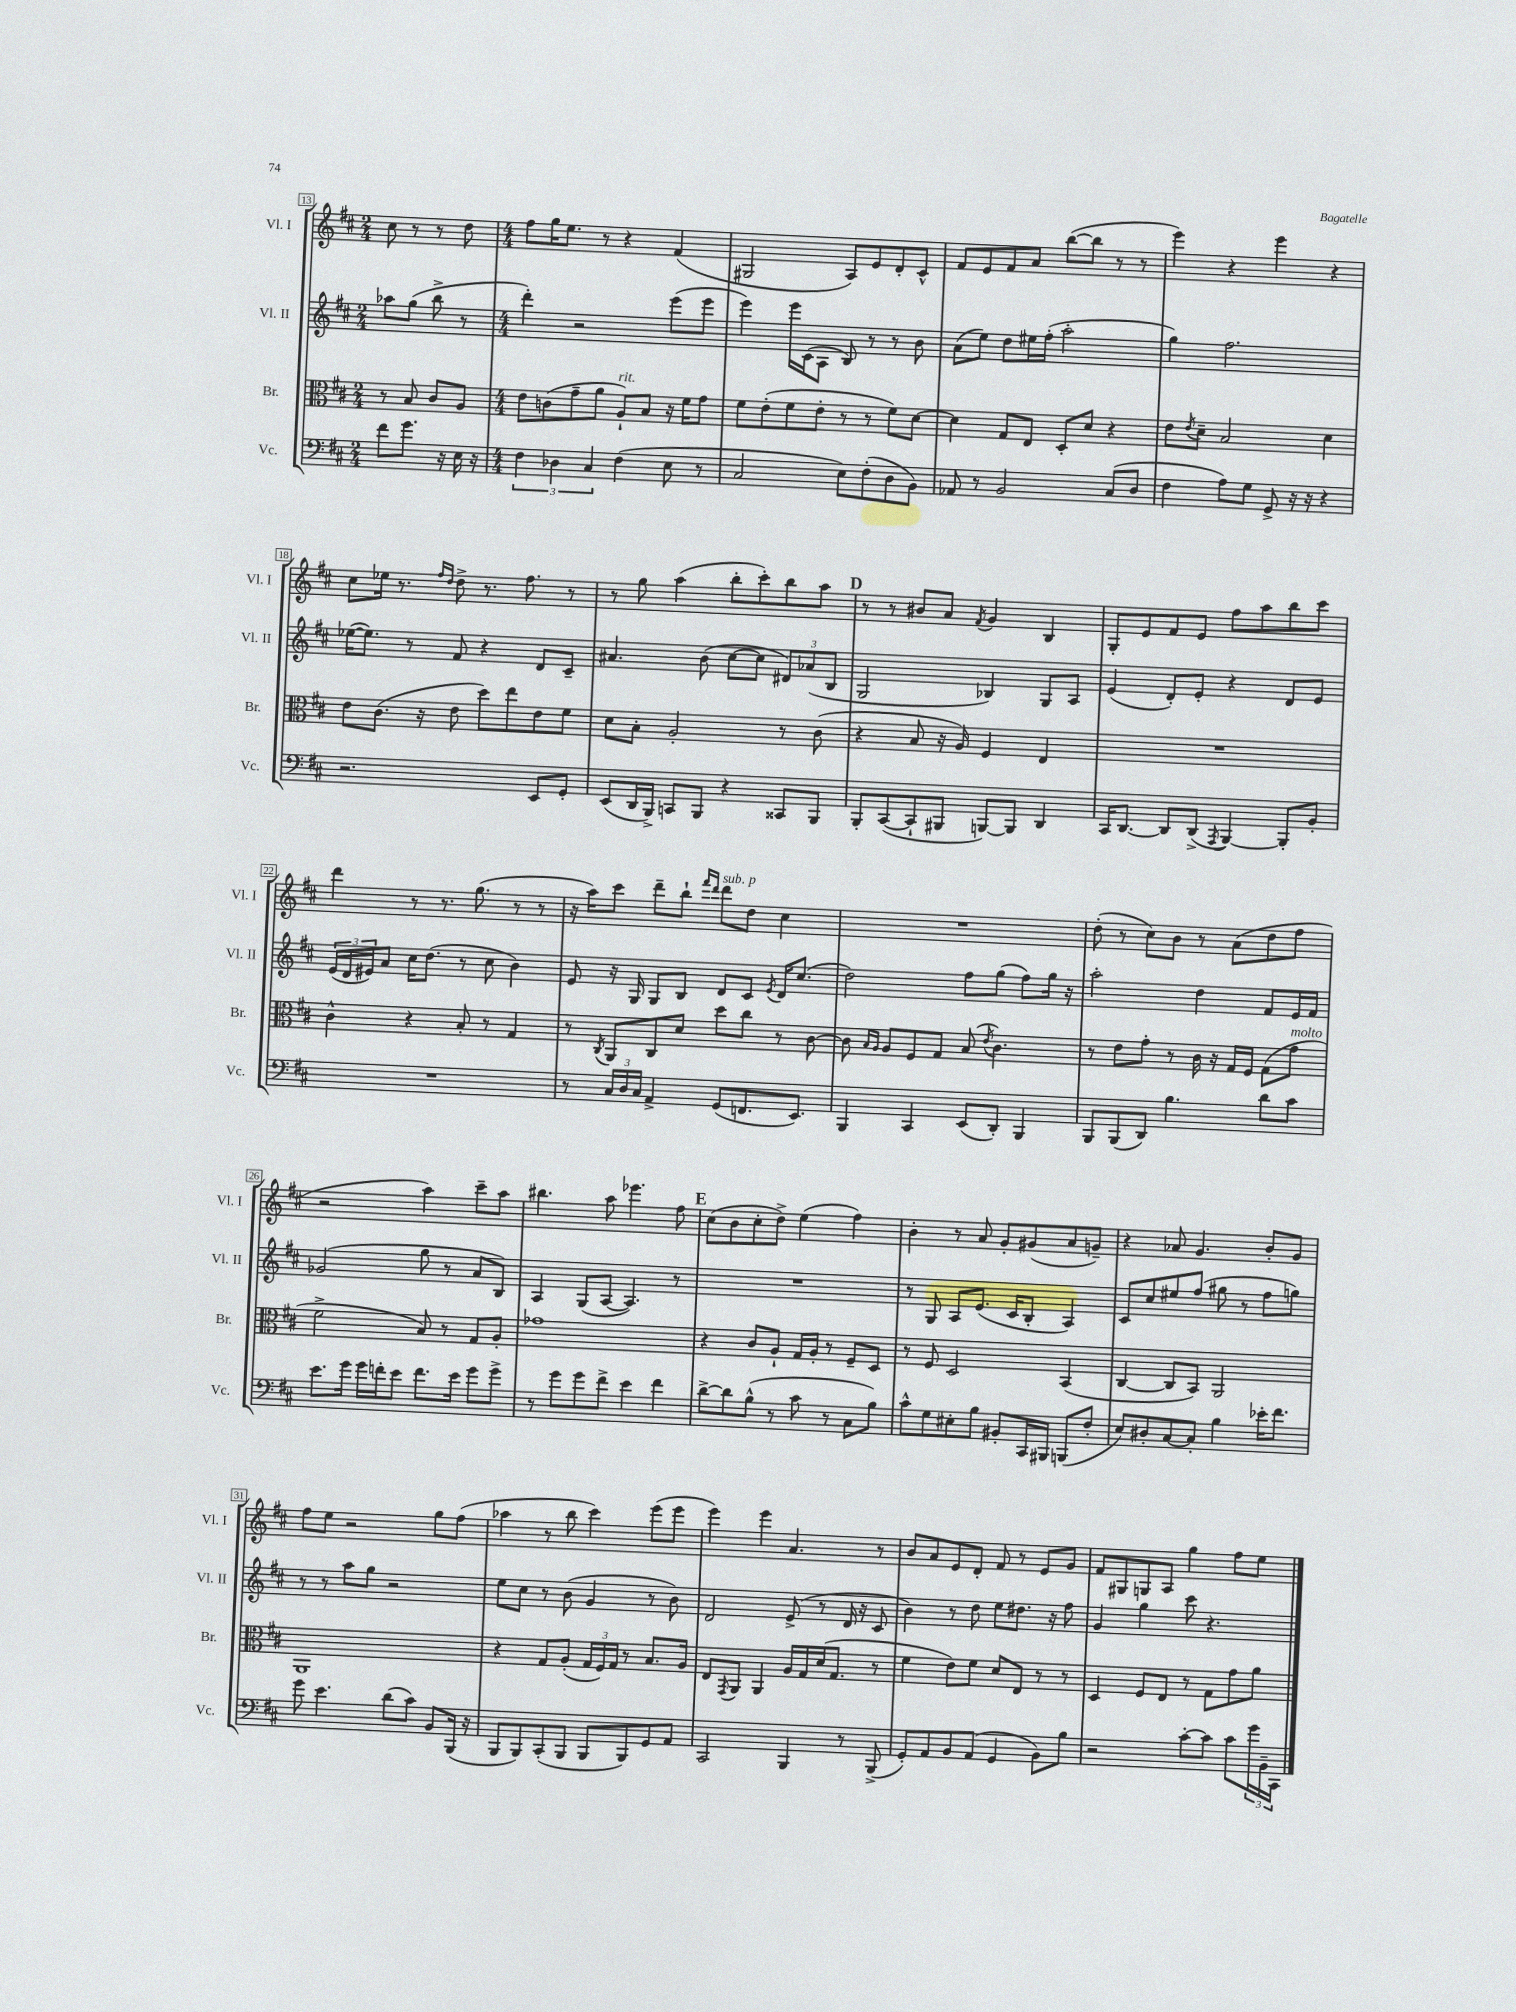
<<
\new StaffGroup <<
\new Staff = "s0" \with { instrumentName = "Vl. I" shortInstrumentName = "Vl. I" } {
    \clef treble \key d \major \numericTimeSignature \time 2/4
    cis''8 r8 r8 d''8 |
    \numericTimeSignature \time 4/4 fis''8 g''16 e''8. r8 r4 fis'4( |
    gis2 a8) e'8 d'8-. cis'8-^ |
    fis'8 e'8 fis'8 a'8 b''8~( b''8 r8 r8 |
    e'''4) r4 e'''4 r4 |
    cis''8 ees''16 r8. \grace { fis''16 d''16 } d''8-> r8. fis''8. r8 |
    r8 g''8 a''4( b''8-. cis'''8-.) b''8 a''8 |
    \mark \markup { \bold "D" } r8 r8 bis'8 a'8 \acciaccatura { fis'8 } g'4 b4 |
    g8-. e'8 fis'8 e'8 fis''8 a''8 b''8 cis'''8 |
    d'''4 r8 r8. g''8.( r8 r8 |
    r16 a''16) cis'''8 d'''8-- b''8-! \grace { fis'''16 d'''16 } d'''8^\markup { \italic "sub. p" } d''8 cis''4 |
    R1 |
    d''8-.( r8 cis''8) b'8 r8 a'8( d''8 fis''8 |
    r2 a''4) cis'''8-- a''8 |
    bis''4. a''8 ees'''4. fis''8 |
    \mark \markup { \bold "E" } cis''8( b'8 cis''8-. d''8->) e''4( fis''4) |
    b'4-. r8 a'8 g'8-. gis'8( a'8 g'8--) |
    r4 aes'8 g'4. b'8-. g'8 |
    fis''8 e''8 r2 g''8 fis''8( |
    aes''4 r8 b''8 cis'''4) e'''8( e'''8 |
    e'''4) e'''4 a'4. r8 |
    b'8 a'8 e'8 d'8-. fis'8 r8 e'8 g'8 |
    fis'8 gis8 g8 a8 g''4 fis''8 e''8 \bar "|." |
}
\new Staff = "s1" \with { instrumentName = "Vl. II" shortInstrumentName = "Vl. II" } {
    \clef treble \key d \major \numericTimeSignature \time 2/4
    aes''8 g''8( b''8-> r8 |
    \numericTimeSignature \time 4/4 d'''4-.) r2 e'''8( e'''8 |
    e'''4) e'''16 cis'16( a8 b8) r8 r8 b'8 |
    a'8( e''8) d''8 eis''16 fis''16-.( a''2-. |
    g''4) fis''2. |
    ees''16~( ees''8.) r8 fis'8 r4 d'8 cis'8-- |
    ais'4. b'8( cis''8~ cis''8 \tuplet 3/2 { dis'8) aes'8( b8 } |
    \mark \markup { \bold "D" } g2 bes4) g8 a8 |
    e'4( d'8-.) e'8-. r4 d'8 e'8 |
    \tuplet 3/2 { e'16( d'16 eis'16) } a'8 cis''16 d''8.( r8 cis''8 b'4) |
    e'8 r16 g16 g8 b8 d'8 cis'8 \acciaccatura { e'8 } d'16 cis''8.( |
    d''2) fis''8 g''8( fis''8) g''16 r16 |
    a''2-. d''4 fis'8 e'16 fis'16 |
    ges'2( g''8 r8 a'8 b8) |
    a4 g8( a8~ a4.) r8 |
    \mark \markup { \bold "E" } R1 |
    r8 g8 a8 e'8.( cis'16 b8-. a4) |
    cis'8 cis''8 eis''8 fis''8( gis''8 r8 fis''8 g''8) |
    r8 r8 a''8 g''8 r2 |
    e''8 cis''8 r8 b'8( g'4 r8 b'8) |
    d'2 e'8->( r8 d'16 r16 cis'8 |
    b'4) r8 d''8 e''8 dis''8. r16 fis''8 |
    g'4 g''4 cis'''8 r4. \bar "|." |
}
\new Staff = "s2" \with { instrumentName = "Br." shortInstrumentName = "Br." } {
    \clef alto \key d \major \numericTimeSignature \time 2/4
    r8 b8 cis'8 a8 |
    \numericTimeSignature \time 4/4 e'8 c'8( g'8-- a'8 a8-!^\markup { \italic "rit." }) b8 r16 fis'16 g'8 |
    fis'8 e'8-.( fis'8 e'8-. r8 r8 fis'8) d'8~ |
    d'4 g8 e8 d8-. d'8 r4 |
    e'8 \acciaccatura { e'8 } d'8-- b2 d'4 |
    e'8 cis'8.( r16 e'8 d''8) e''8 e'8 fis'8 |
    d'8 b8-. a2-. r8 cis'8( |
    \mark \markup { \bold "D" } r4 b8 r16 a16) fis4 e4 |
    R1 |
    cis'4-^ r4 b8-. r8 g4 |
    r8 \acciaccatura { cis8 } a,8 cis8 d'8 d''8 cis''8 r8 cis'8~ |
    cis'8 \grace { b16 a16 } a8 fis8 g8 b8( \acciaccatura { e'8 } cis'4.) |
    r8 e'8 g'8-. r8 cis'16 r16 g16 fis16 g8( g'8^\markup { \italic "molto" } |
    fis'2-> b8) r8 g8 a8-. |
    ges'1 |
    \mark \markup { \bold "E" } r4 cis'8 a8-! g16 a16-. r8 fis8-- d8 |
    r8 fis8 d2 b,4( |
    cis4~ cis8 b,8) a,2 |
    a,1 |
    r4 g8 a8-.( \tuplet 3/2 { g16 fis16) g16 } r8 b8. a16 |
    e8 \acciaccatura { g,8 } a,8 a,4 a16 g16 d'16( g8. r8 |
    fis'4 e'8) fis'8 d'8 e8 r8 r8 |
    d4 fis8 e8 r8 g8 g'8 a'8 \bar "|." |
}
\new Staff = "s3" \with { instrumentName = "Vc." shortInstrumentName = "Vc." } {
    \clef bass \key d \major \numericTimeSignature \time 2/4
    fis'8 g'8. r16 e16 r16 |
    \numericTimeSignature \time 4/4 \tuplet 3/2 { fis4 des4 cis4 } fis4( e8 r8 |
    cis2 e8) fis8-.( d8 b,8) |
    aes,8 r8 b,2 cis8( d8 |
    fis4 a8) g8 g,8-> r16 r16 r4 |
    r2. e,8 g,8-. |
    e,8( d,16 b,,16->) c,8 b,,8 r4 cisis,8 b,,8 |
    \mark \markup { \bold "D" } b,,8-. cis,8~( cis,8-! bis,,8 b,,8~) b,,8 d,4 |
    cis,16 d,8.~ d,8 d,8->( \acciaccatura { a,,8 } b,,4~) b,,8-. b,8-. |
    R1 |
    r8 \tuplet 3/2 { cis16 d16 cis16 } a,4-> g,8( f,8. e,8.) |
    b,,4 cis,4 e,8( d,8-.) b,,4 |
    b,,8 b,,8( d,8) b4. d'8 cis'8 |
    e'8. g'16 g'16 f'16-. e'8 f'8. e'16 g'8 g'8-> |
    r8 g'8 g'8 fis'8-> e'4 fis'4 |
    \mark \markup { \bold "E" } d'8~-> d'8 b8-^( r8 cis'8 r8 cis8 b8) |
    cis'8-^ g8 eis8-. b8 bis,8-. cis,16 bis,,16 b,,8( fis8-. |
    e8) dis8-. cis8~ cis8-. b4 ees'16-. fis'8. |
    g'8 e'4. d'8( cis'8) b,8 b,,16( r16 |
    b,,8 b,,8) cis,8-.( b,,8 b,,8 b,,8) g,8 a,8 |
    cis,2 b,,4 r8 b,,8->( |
    g,8-.) a,8 b,8 a,8( g,4 b,8) b8 |
    r2 cis'8~-. cis'8 cis'8 \tuplet 3/2 { g'16 b,16-- cis,16 } \bar "|." |
}
>>
>>
\layout { \context { \Score currentBarNumber = #13 \override BarNumber.stencil = #(make-stencil-boxer 0.1 0.3 ly:text-interface::print) } }
